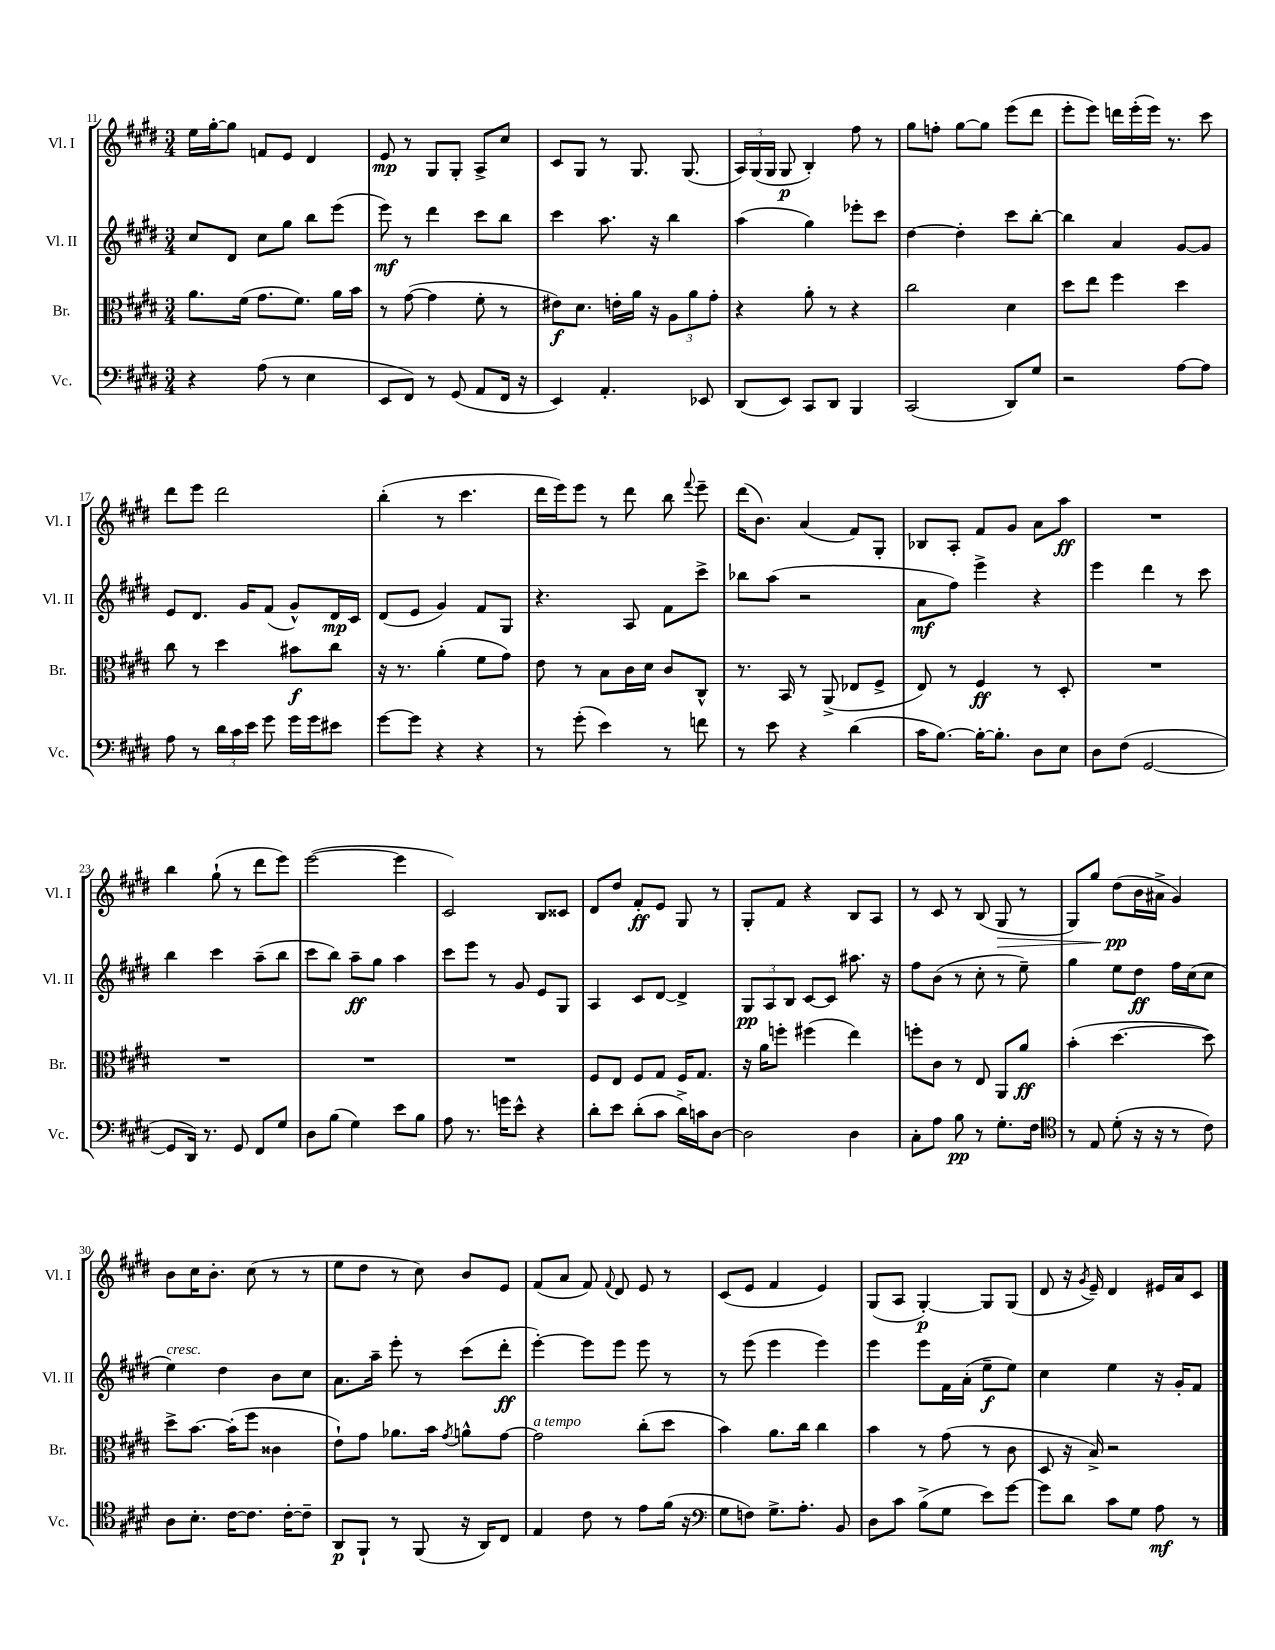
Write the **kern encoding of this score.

**kern	**kern	**kern	**kern
*staff4	*staff3	*staff2	*staff1
*clefF4	*clefC3	*clefG2	*clefG2
*k[f#c#g#d#]	*k[f#c#g#d#]	*k[f#c#g#d#]	*k[f#c#g#d#]
*M3/4	*M3/4	*M3/4	*M3/4
4r	8.a\L	8cc#/L	16ee\LL
.	.	.	[16gg#'\J
.	.	8d#/J	8gg#\]J
.	(16f#\Jk	.	.
(8A\	8.g#\L	8cc#\L	8f/L
8r	.	8gg#\J	8e/J
.	8.f#\J)	.	.
4E\	.	8bb\L	4d#/
.	16a\LL	(8eee\J	.
.	16b\JJ	.	.
=	=	=	=
8EE/L	8r	8eee\)	8e/
8FF#/J)	([8g#\	8r	8r
8r	4g#\]	4ddd#\	8G#/L
(8GG#/	.	.	8G#'/J
8AA/L	8f#'\	8ccc#\L	8A^/L
16FF#/Jk	8r	8bb\J	8cc#/J
16r	.	.	.
=	=	=	=
4EE/)	8e#\L)	4ccc#\	8c#/L
.	8.d#\J	.	8G#/J
4.AA'/	.	8.aa\	8r
.	16e'\LL	.	.
.	16a\JJ	.	8.G#/
.	16r	16r	.
.	12A\L	4bb\	.
.	.	.	(8.G#/
.	12a\	.	.
8EE-/	.	.	.
.	12g#'\J	.	.
=	=	=	=
(8DD#/L	4r	(4aa\	24A/LL)
.	.	.	(24G#/
.	.	.	24G#/JJ
8EE/J)	.	.	8G#/
8CC#/L	8a'\	4gg#\)	4B'/)
8DD#/J	8r	.	.
4BBB/	4r	8eee-'\L	8ff#\
.	.	8ccc#\J	8r
=	=	=	=
(2CC#/	2cc#\	[4dd#\	8gg#\L
.	.	.	8ff'\J
.	.	4dd#'\]	[8gg#\L
.	.	.	8gg#\]J
8DD#/L)	4d#\	8ccc#\L	(8eee\L
8G#/J	.	[8bb'\J	8ddd#\J
=	=	=	=
2r	8dd#\L	4bb\]	8eee'\L
.	8ee\J	.	8eee\J)
.	4ff#\	4a/	16ddd\LL
.	.	.	(16eee'\
.	.	.	16eee\JJ)
.	.	.	8.r
[8A\L	4dd#\	[8g#/L	.
8A\]J	.	8g#/]J	8ccc#\
=	=	=	=
8A\	8cc#\	8e/L	8ddd#\L
8r	8r	8.d#/J	8eee\J
24d#\LL	4dd#\	.	2ddd#\
24c#\	.	.	.
.	.	16g#/LK	.
24e\JJ	.	.	.
8g#\	.	(8f#/J	.
16g#\LL	8b#\L	8g#^^/L)	.
16g#\J	.	.	.
8e#\J	8cc#\J	16d#/L	.
.	.	16c#/JJ	.
=	=	=	=
[8g#\L	16r	(8d#/L	(4bb'\
.	8.r	.	.
8g#\]J	.	8e/J	.
4r	(4a'\	4g#/)	8r
.	.	.	4.ccc#\
4r	8f#\L	8f#/L	.
.	8g#\J)	8G#/J	.
=	=	=	=
8r	8e\	4.r	16ddd#\LL
.	.	.	16eee\J)
(8g#'\	8r	.	8eee\J
4e\)	8B\L	.	8r
.	16c#\L	8A/	8ddd#\
.	16d#\JJ	.	.
8r	8c#/L	8f#\L	8bb\
.	.	.	8qqfff#/
8f\	8C#^^/J	8ccc#^\J	8eee~\
=	=	=	=
8r	8.r	8bb-\L	(16ddd#\LK
.	.	.	8.b\J)
8e\	.	(8aa\J	.
.	16BB/	.	.
4r	8r	2r	(4a/
.	(8AA^/	.	.
(4d#\	8E-/L	.	8f#/L)
.	8F#^/J	.	8G#'/J
=	=	=	=
16c#\LK	8E/)	8a\L	8B-/L
[8.B\J)	.	.	.
.	8r	8ff#\J)	8A'/J
16B'\_LK	4F#/	4eee^\	8f#/L
8.B'\]J	.	.	.
.	.	.	8g#/J
8D#\L	8r	4r	8a\L
8E\J	8D#'/	.	8aa\J
=	=	=	=
8D#\L	2.r	4eee\	2.r
(8F#\J	.	.	.
[2GG#/	.	4ddd#\	.
.	.	8r	.
.	.	8ccc#\	.
=	=	=	=
8GG#/]L	2.r	4bb\	4bb\
16DD#/Jk)	.	.	.
8.r	.	.	.
.	.	4ccc#\	(8gg#`\
8GG#/	.	.	8r
8FF#/L	.	(8aa~\L	8ddd#\L
8G#/J	.	8bb\J	8eee\J)
=	=	=	=
8D#\L	2.r	8ccc#\L	([2eee\
(8B\J	.	8bb\J)	.
4G#\)	.	8aa~\L	.
.	.	8gg#\J	.
8e\L	.	4aa\	4eee\]
8B\J	.	.	.
=	=	=	=
8A\	2.r	8ccc#\L	2c#/)
8.r	.	8eee\J	.
.	.	8r	.
16g\LK	.	.	.
8e^^\J	.	8g#/	.
4r	.	8e/L	8B/L
.	.	8G#/J	8c##/J
=	=	=	=
8d#'\L	8F#/L	4A/	8d#/L
8e\J	8E/J	.	8dd#/J
(8d#'\L	8F#/L	8c#/L	8f#'/L
8c#\J	8G#/J	[8d#/J	8e/J
16d#^\LL)	16F#/LK	4d#^/]	8G#/
16c\J	8.G#/J	.	.
[8D#\J	.	.	8r
=	=	=	=
2D#\]	16r	12G#/L	8G#'/L
.	16a\LK	.	.
.	.	12A/	.
.	8ff'\J	.	8f#/J
.	.	12B/J	.
.	(4ff#\	[8c#/L	4r
.	.	8c#/]J	.
4D#\	4ee\)	8.aa#\	8B/L
.	.	.	8A/J
.	.	16r	.
=	=	=	=
8C#'\L	8ff'\L	8ff#\L	8r
8A\J	8c#\J	(8b\J	8c#/
8B\	8r	8r	8r
8r	8E/	8cc#'\	(8B/
8.G#'\L	8AA/L	8r	8G#/
.	8a/J	8ee~\)	8r
16F#\Jk	.	.	.
=	=	=	=
*clefC4	*	*	*
8r	(4b'\	4gg#\	8G#/L)
8E/	.	.	8gg#/J
(8d#'\	[4.dd#\	8ee\L	(8dd#\L
16r	.	8dd#\J	16b\L
16r	.	.	16a#^\JJ
8r	.	16ff#\LL	4g#/)
.	.	(16cc#\J	.
8c#\)	8dd#\])	8cc#\J	.
=	=	=	=
8A\L	8dd#^\L	4ee\)	8b\L
8.B'\J	[8.b\J	.	16cc#\K
.	.	.	8.b'\J
.	.	4dd#\	.
[16c#\LK	(16b'\]LK	.	.
8.c#\]J	8ff#\J	.	(8cc#\
.	4c##\	8b\L	8r
[16c#'\LK	.	.	.
8c#~\]J	.	8cc#\J	8r
=	=	=	=
8AA/L	8e`\L)	8.a\L	8ee\L
8FF#`/J	8g#\J	.	8dd#\J
.	.	16aa~\Jk	.
8r	8.a-\L	8eee'\	8r
(8FF#/	.	8r	8cc#\)
.	16b\Jk	.	.
.	8qg#/	.	.
16r	8a^^\L	(8ccc#\L	8b/L
16AA/LK)	.	.	.
8C#/J	[8g#\J	8ddd#'\J	8e/J
=	=	=	=
4E/	2g#\]	[4eee'\)	(8f#/L
.	.	.	8a/J
8c#\	.	8eee\]L	8f#/)
.	.	.	8qqf#/
8r	.	8eee\J	8d#/
8e\L	(8cc#'\L	8eee\	8e/
(16f#\Jk	8dd#\J	8r	8r
16r	.	.	.
=	=	=	=
*clefF4	*	*	*
8G#\L	4b\)	8r	(8c#/L
8F\J)	.	(8eee\	8e/J
8.G#^\L	8.a\L	4eee\	4f#/
8.A'\J	16cc#\Jk	.	.
.	4cc#\	4eee\)	4e/)
8BB/	.	.	.
=	=	=	=
8D#\L	4b\	4eee\	(8G#/L
8c#\J	.	.	8A/J
(8B^\L	8r	8eee\L	[4G#'/)
8G#\J	(8g#\	16f#\L	.
.	.	(16a'\JJ	.
8e\L)	8r	8ee~\L	8G#/]L
[8g#\J	8c#\	8ee\J)	(8G#/J
=	=	=	=
8g#\]L	8D#/	4cc#\	8d#/
8d#\J	16r	.	16r
.	.	.	8qg#/
.	16B^/)	.	16e~/)
8c#\L	2r	4ee\	4d#/
8G#\J	.	.	.
8A\	.	16r	16e#/LL
.	.	16g#'/LK	16a/J
8r	.	8f#/J	8c#/J
==	==	==	==
*-	*-	*-	*-
